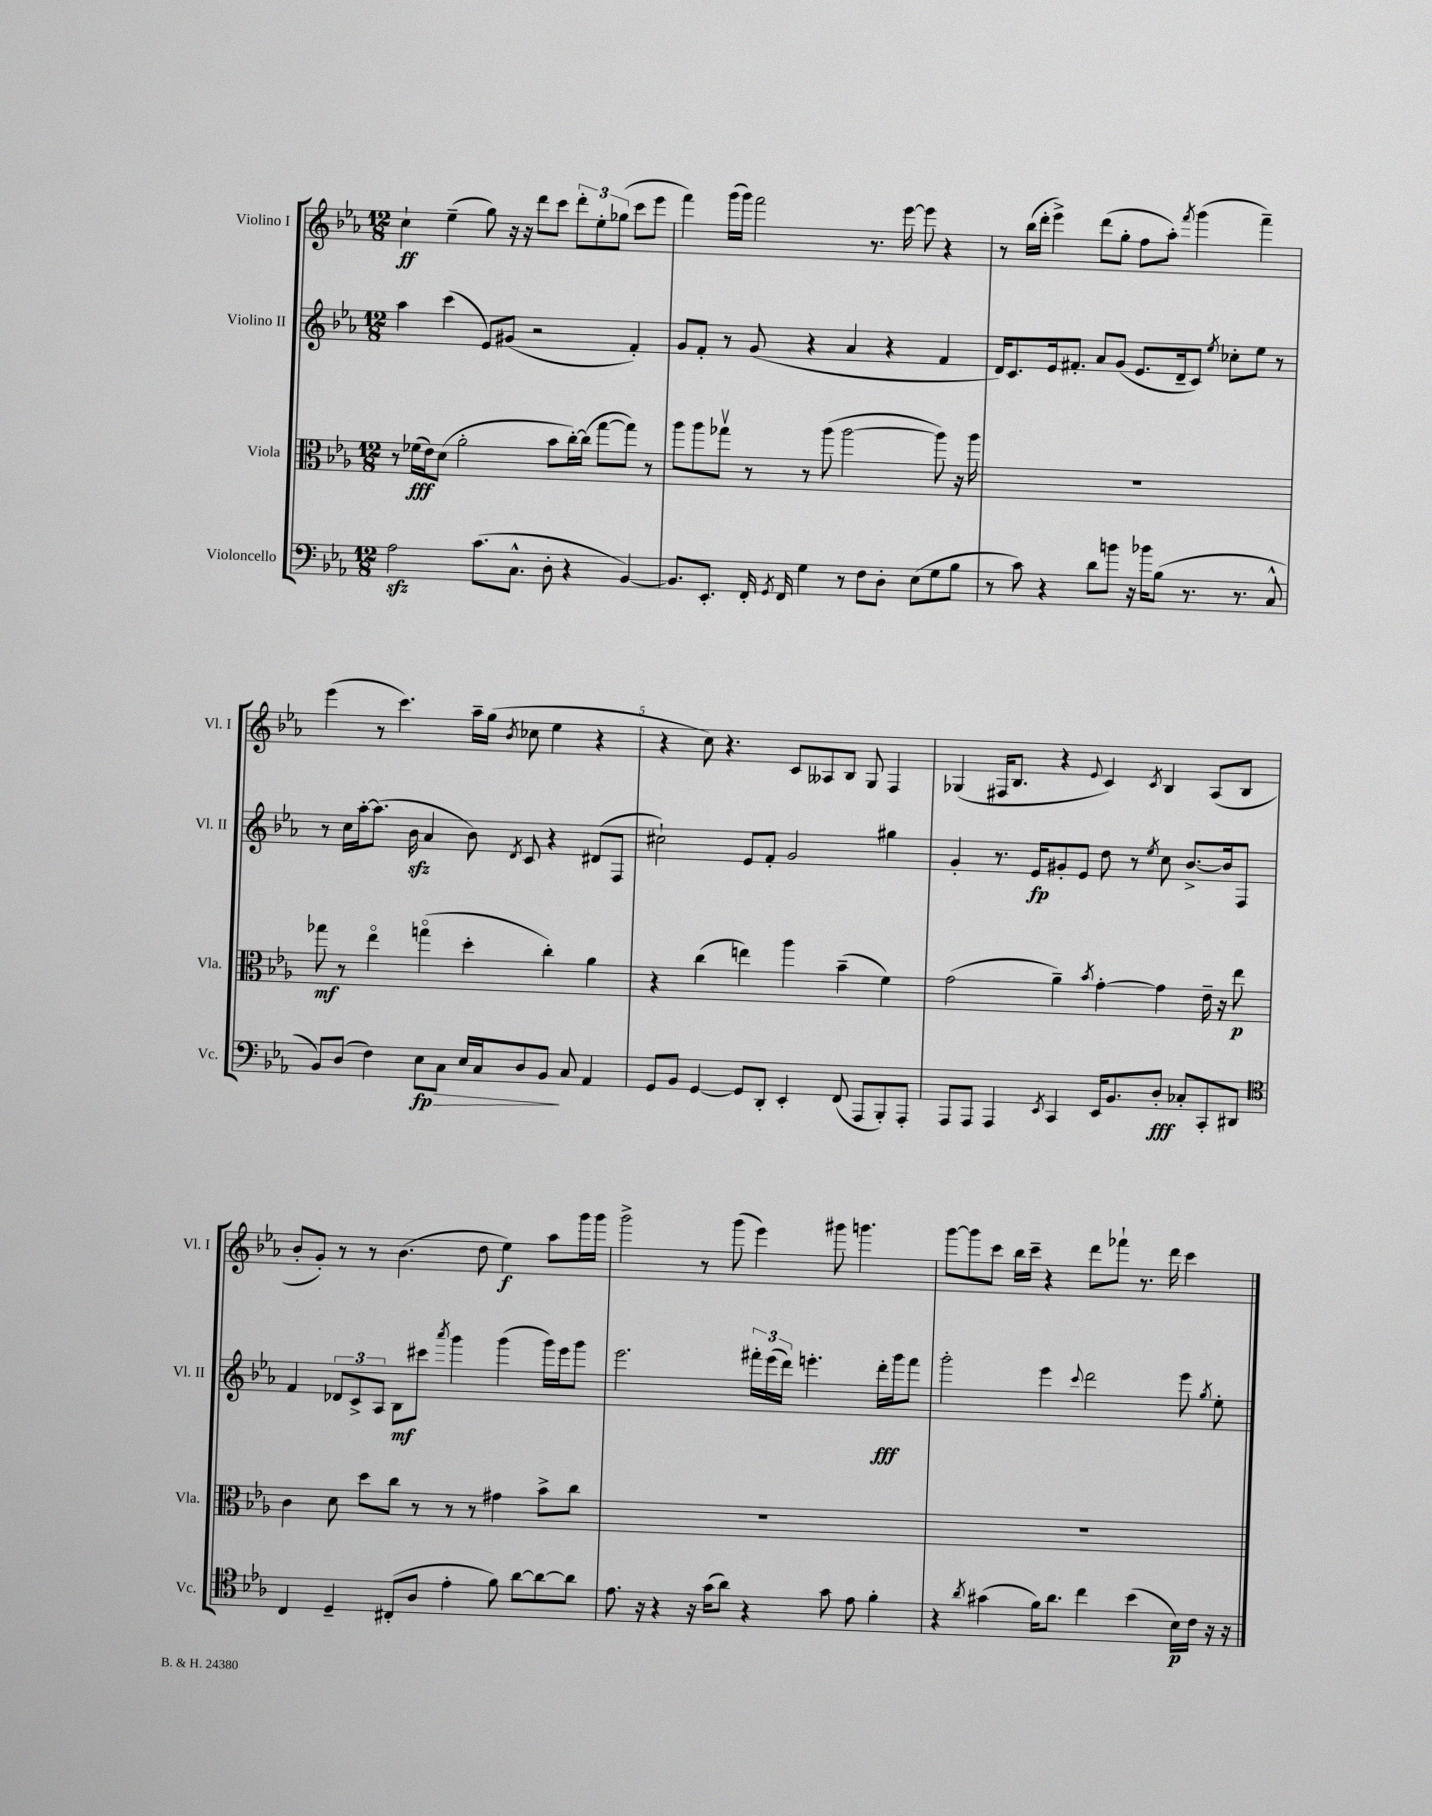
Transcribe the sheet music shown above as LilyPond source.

<<
\new StaffGroup <<
\new Staff = "s0" \with { instrumentName = "Violino I" shortInstrumentName = "Vl. I" } {
    \clef treble \key ees \major \numericTimeSignature \time 12/8
    \autoBeamOff c''4-!\ff ees''4--( g''8) r16 r16 d'''8[ c'''8] \tuplet 3/2 { d'''8[-. ees''8-. ges''8]( } c'''8[ ees'''8] |
    f'''4) g'''16[( g'''16]) f'''2 r8. ees'''16~ ees'''8 r4 |
    r8 bes''16[( d'''16]-. ees'''4->) d'''8[( g''8]-. f''8[ aes''8]-.) \acciaccatura { f'''8 } g'''4( f'''4--) |
    ees'''4( r8 c'''4.) aes''16[-- g''16]( \acciaccatura { bes'8 } ces''8 ees''4 r4 |
    r4 c''8) r4. c'8[ aeses8 bes8] g8 f4 |
    ges4( fis16[ bes8.] r4 \appoggiatura { ees'8 } c'4) \acciaccatura { c'8 } bes4 aes8[( bes8] |
    bes'8[-. g'8]-.) r8 r8 bes'4.( d''8 ees''4\f) aes''8[ g'''16 g'''16] |
    g'''2-> r8 g'''8( ees'''4) gis'''8 g'''4. |
    g'''8[~ g'''8 c'''8] bes''16[ c'''16]-- r4 d'''8[ fes'''8]-! r8. d'''16 c'''4 \bar "|." |
}
\new Staff = "s1" \with { instrumentName = "Violino II" shortInstrumentName = "Vl. II" } {
    \clef treble \key ees \major \numericTimeSignature \time 12/8
    \autoBeamOff aes''4 c'''4( ees'8[) gis'8]( r2 f'4-.) |
    g'8[ f'8]-. r8 g'8( r4 aes'4 r4 f'4 |
    d'16[) c'8. ees'16 fis'8.]-. aes'8[ g'8]( ees'8.[ d'16-- c'8]) \acciaccatura { ees''8 } ces''8[-. ees''8] r8 |
    r8 c''16[ aes''16~-. aes''8.]( bes'16\sfz aes'4 bes'8) \acciaccatura { d'8 } c'8 r4 dis'8[( f8] |
    cis''2-!) ees'8[ f'8]-. g'2 gis''4 |
    g'4-. r8. ees'16[\fp gis'8-. ees'8] d''8 r8 \acciaccatura { ees''8 } c''8 bes'8.[~-> bes'16 f8] |
    f'4 \tuplet 3/2 { des'8[ c'8-> aes8] } bes8[\mf cis'''8] \acciaccatura { aes'''8 } g'''4 g'''4( g'''16[) ees'''16 g'''8] |
    ees'''2. \tuplet 3/2 { fis'''16[-. ees'''16( d'''16]) } e'''4.-. d'''16[-.\fff g'''16 fis'''8] |
    g'''2-. ees'''4 \appoggiatura { c'''8 } d'''2 ees'''8 \acciaccatura { g''8 } ees''8-. \bar "|." |
}
\new Staff = "s2" \with { instrumentName = "Viola" shortInstrumentName = "Vla." } {
    \clef alto \key ees \major \numericTimeSignature \time 12/8
    \autoBeamOff r8 fes'16[\fff( ees'16) d'8]( aes'2-. bes'8[ c''16~-.) c''16]( g''8[~ g''8]) r8 |
    aes''8[ aes''8 ges''8]\upbow r8 r8 aes''8( aes''2~ aes''8) r16 aes''16 |
    R1. |
    ges''8\mf r8 ees''4\flageolet g''4\flageolet( d''4-. c''4-.) aes'4 |
    r4 c''4( e''4) aes''4 bes'4--( f'4) |
    g'2( aes'4--) \acciaccatura { bes'8 } g'4~-. g'4 ees'16-- r16 ees''8\p |
    c'4 d'8 d''8[ c''8] r8 r8 r8 gis'4 bes'8[-> c''8] |
    R1. |
    R1. \bar "|." |
}
\new Staff = "s3" \with { instrumentName = "Violoncello" shortInstrumentName = "Vc." } {
    \clef bass \key ees \major \numericTimeSignature \time 12/8
    \autoBeamOff aes2\sfz c'8.[( c8.]-^ d8-. r4 bes,4~) |
    bes,8.[ ees,8.]-. f,16-. \acciaccatura { g,8 } f,16 g4 r8 f8[ d8]-. ees8[( g8 bes8] |
    r8 c'8) r4 d'8[ b'8] r16 bes'16[ bes8]( r8. r8. c8-^ |
    bes,8[) d8]( f4) ees8[\fp\> c8] ees16[ c16 d8 bes,8]\! c8 aes,4 |
    g,8[ bes,8] g,4~ g,8[ d,8]-. ees,4-. f,8( aes,,8[ bes,,8-.) aes,,8]-. |
    aes,,8[ aes,,8] aes,,4 \acciaccatura { ees,8 } c,4 ees,16[ bes,8. d8]-.\fff ces8[-. c,8-. dis,8] |
    \clef tenor c4 d4-- cis8[-.( aes8] ees'4-. f'8) aes'8[~ aes'8~ aes'8] |
    ees'8. r16 r4 r16 g'16[( aes'8]) r4 g'8 ees'8 f'4-. |
    r4 \acciaccatura { aes'8 } gis'4( f'16[) aes'8.] c''4 bes'4( bes16[\p) c'16] r16 r16 \bar "|." |
}
>>
>>
\layout { \context { \Score \override BarNumber.break-visibility = ##(#f #t #t) barNumberVisibility = #(every-nth-bar-number-visible 5) } }
